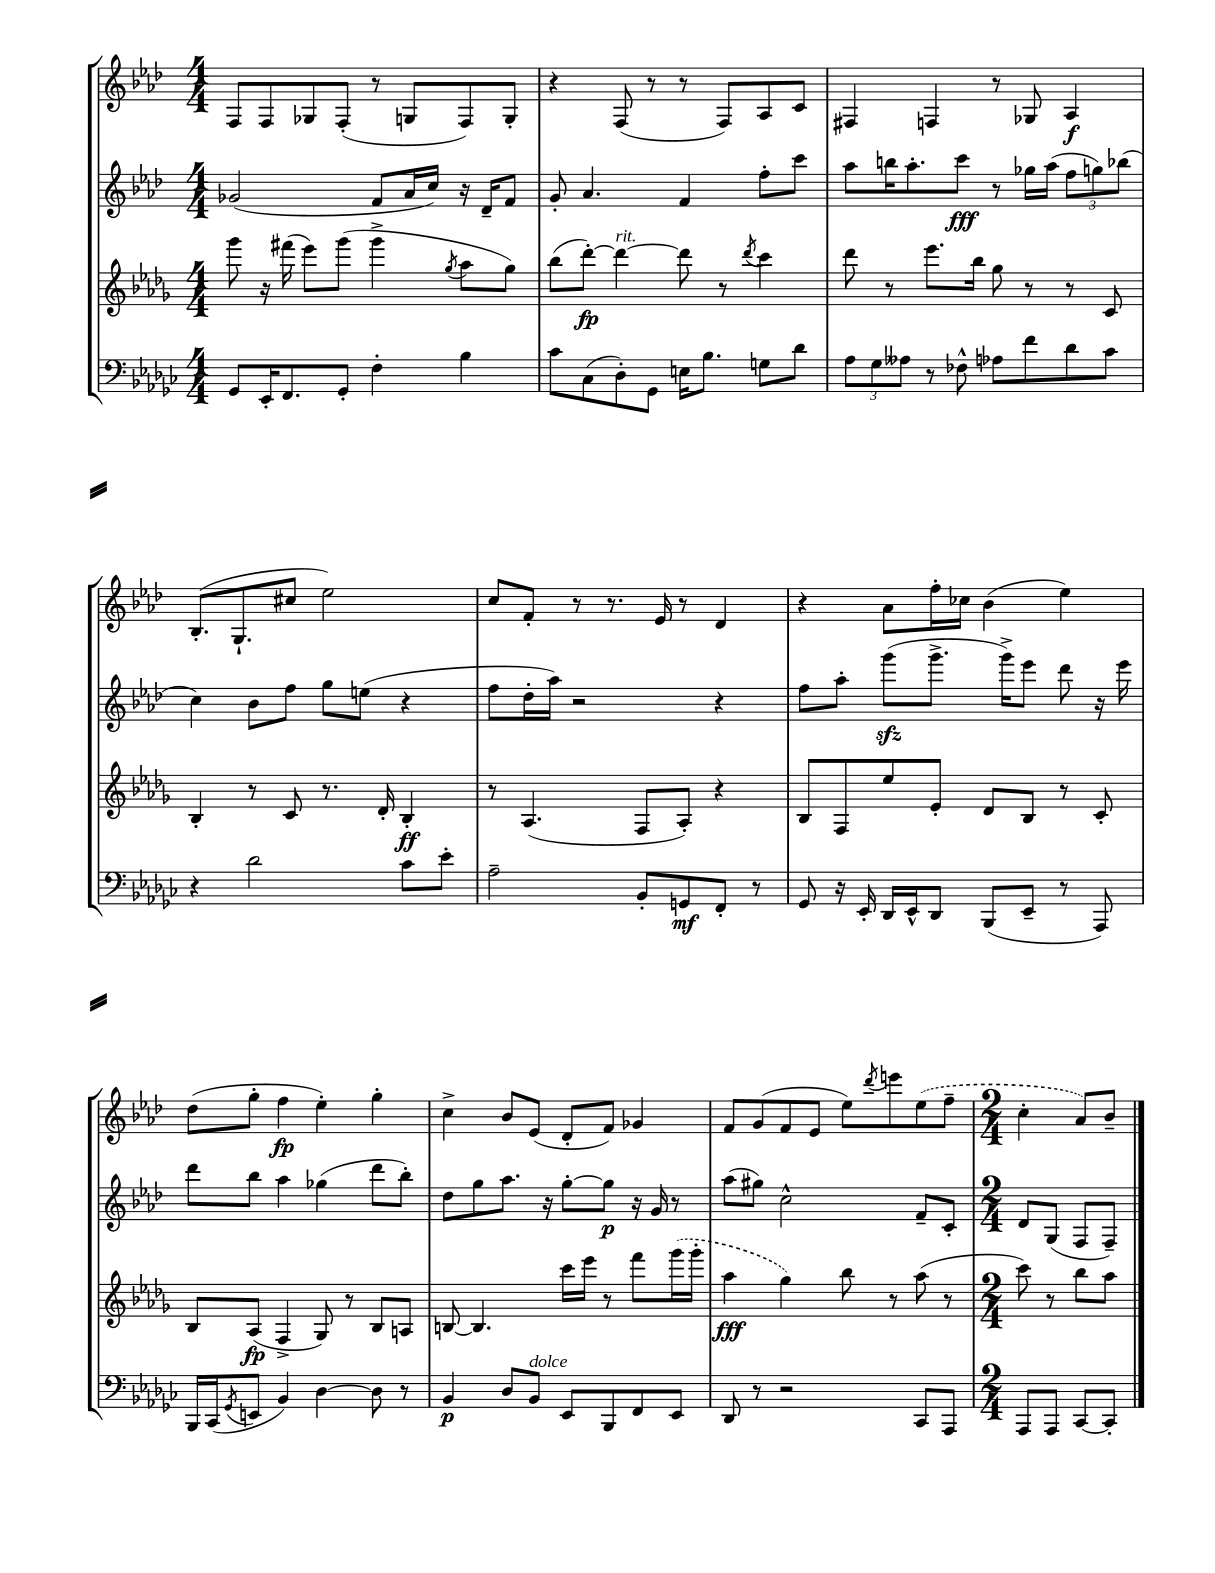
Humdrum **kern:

**kern	**dynam	**kern	**dynam	**kern	**dynam	**kern	**dynam
*part4	*part4	*part3	*part3	*part2	*part2	*part1	*part1
*staff4	*staff4	*staff3	*staff3	*staff2	*staff2	*staff1	*staff1
*clefF4	*	*clefG2	*	*clefG2	*	*clefG2	*
*k[b-e-a-d-g-c-]	*	*k[b-e-a-d-g-]	*	*k[b-e-a-d-]	*	*k[b-e-a-d-]	*
*M4/4	*	*M4/4	*	*M4/4	*	*M4/4	*
=113	=113	=113	=113	=113	=113	=113	=113
8GG-/L	.	8ggg-\	.	(2g-X/	.	8F/L	.
16EE-'/K	.	16r	.	.	.	8F/	.
8.FF/	.	(16fff#X\	.	.	.	.	.
.	.	8eee-\L)	.	.	.	8G-X/	.
8GG-'/J	.	(8ggg-\J	.	.	.	(8F'/J	.
4F'\	.	4ggg-^\	.	8f/L	.	8r	.
.	.	.	.	16a-/L	.	8Gn/L	.
.	.	.	.	16cc/JJ)	.	.	.
.	.	8qgg-/	.	.	.	.	.
4B-\	.	8aa-\L	.	16r	.	8F/)	.
.	.	.	.	16d-~/KL	.	.	.
.	.	8gg-\J)	.	8f/J	.	8G'/J	.
=114	=114	=114	=114	=114	=114	=114	=114
8c-\L	.	(8bb-\L	.	8g'/	.	4r	.
(8C-\	.	[8ddd-'\J)	fp	4.a-/	.	.	.
!	!	!LO:TX:a:i:t=rit.	!	!	!	!	!
8D-'\)	.	4ddd-\_	.	.	.	(8F/	.
8GG-\J	.	.	.	.	.	8r	.
16En\KL	.	8ddd-\]	.	4f/	.	8r	.
8.B-\J	.	.	.	.	.	.	.
.	.	8r	.	.	.	8F/L)	.
.	.	8qddd-/	.	.	.	.	.
8Gn\L	.	4ccc\	.	8ff'\L	.	8A-/	.
8d-\J	.	.	.	8ccc\J	.	8c/J	.
=115	=115	=115	=115	=115	=115	=115	=115
12A-\L	.	8ddd-\	.	8aa-\L	.	4F#X/	.
12G-\	.	.	.	.	.	.	.
.	.	8r	.	16bbn\K	.	.	.
12A--X\J	.	.	.	.	.	.	.
.	.	.	.	8.aa-'\	.	.	.
8r	.	8.eee-\L	.	.	.	4Fn/	.
8F-X^^\	.	.	.	8ccc\J	fff	.	.
.	.	16bb-\Jk	.	.	.	.	.
8A-X\L	.	8gg-\	.	8r	.	8r	.
8f\	.	8r	.	16gg-X\LL	.	8G-X/	.
.	.	.	.	(16aa-\JJ	.	.	.
8d-\	.	8r	.	12ff\L	.	4A-/	f
.	.	.	.	12ggn\)	.	.	.
8c-\J	.	8c/	.	.	.	.	.
.	.	.	.	(12bb-X\J	.	.	.
!!LO:LB:g=z
=116	=116	=116	=116	=116	=116	=116	=116
4r	.	4B-'/	.	4cc\)	.	(8.B-'/L	.
.	.	.	.	.	.	8.G`/	.
2d-\	.	8r	.	8b-\L	.	.	.
.	.	8c/	.	8ff\J	.	8cc#X/J	.
.	.	8.r	.	8gg\L	.	2ee-\)	.
.	.	.	.	(8een\J	.	.	.
.	.	16d-'/	.	.	.	.	.
8c-\L	.	4B-'/	ff	4r	.	.	.
8e-'\J	.	.	.	.	.	.	.
=117	=117	=117	=117	=117	=117	=117	=117
2A-~\	.	8r	.	8ff\L	.	8cc/L	.
.	.	(4.A-/	.	16dd-'\L	.	8f'/J	.
.	.	.	.	16aa-\JJ)	.	.	.
.	.	.	.	2r	.	8r	.
.	.	.	.	.	.	8.r	.
8BB-'/L	.	8F/L	.	.	.	.	.
.	.	.	.	.	.	16e-/	.
8GGn/	mf	8A-'/J)	.	.	.	8r	.
8FF'/J	.	4r	.	4r	.	4d-/	.
8r	.	.	.	.	.	.	.
=118	=118	=118	=118	=118	=118	=118	=118
8GG-/	.	8B-/L	.	8ff\L	.	4r	.
16r	.	8F/	.	8aa-'\J	.	.	.
16EE-'/	.	.	.	.	.	.	.
16DD-/LL	.	8ee-/	.	(8gggzz\L	.	8a-\L	.
16EE-^^/J	.	.	.	.	.	.	.
8DD-/J	.	8e-'/J	.	8.ggg^\J	.	16ff'\L	.
.	.	.	.	.	.	16cc-X\JJ	.
(8BBB-/L	.	8d-/L	.	.	.	(4b-\	.
.	.	.	.	16ggg^\KL)	.	.	.
8EE-~/J	.	8B-/J	.	8eee-\J	.	.	.
8r	.	8r	.	8ddd-\	.	4ee-\)	.
8AAA-/)	.	8c'/	.	16r	.	.	.
.	.	.	.	16eee-\	.	.	.
!!LO:LB:g=z
=119	=119	=119	=119	=119	=119	=119	=119
16BBB-/LL	.	8B-/L	.	8ddd-\L	.	(8dd-\L	.
(16CC-/J	.	.	.	.	.	.	.
8qGG-/	.	.	.	.	.	.	.
8EEn/J	.	(8A-/J	fp	8bb-\J	.	8gg'\J	.
4BB-/)	.	4F^/	.	4aa-\	.	4ff\	fp
[4D-\	.	8G-/)	.	(4gg-X\	.	4ee-'\)	.
.	.	8r	.	.	.	.	.
8D-\]	.	8B-/L	.	8ddd-\L	.	4gg'\	.
8r	.	8An/J	.	8bb-'\J)	.	.	.
=120	=120	=120	=120	=120	=120	=120	=120
4BB-/	p	[8Bn/	.	8dd-\L	.	4cc^\	.
.	.	4.B/]	.	8gg\	.	.	.
8D-/L	.	.	.	8.aa-\J	.	8b-/L	.
!LO:TX:a:i:t=dolce	!	!	!	!	!	!	!
8BB-/J	.	.	.	.	.	(8e-/J	.
.	.	.	.	16r	.	.	.
8EE-/L	.	16ccc\LL	.	[8gg'\L	.	8d-'/L	.
.	.	16eee-\JJ	.	.	.	.	.
8BBB-/	.	8r	.	8gg\J]	p	8f/J)	.
8FF/	.	8fff\L	.	16r	.	4g-X/	.
.	.	.	.	16g/	.	.	.
8EE-/J	.	(16ggg-\L	.	8r	.	.	.
.	.	16ggg-'\JJ	.	.	.	.	.
=121	=121	=121	=121	=121	=121	=121	=121
8DD-/	.	4aa-\	fff	(8aa-\L	.	8f/L	.
8r	.	.	.	8gg#X\J)	.	(8g/	.
2r	.	4gg-\)	.	2cc^^\	.	8f/	.
.	.	.	.	.	.	8e-/J	.
.	.	8bb-\	.	.	.	8ee-\L)	.
.	.	.	.	.	.	8qddd-/	.
.	.	8r	.	.	.	8eeen\	.
8CC-/L	.	(8aa-\	.	8f~/L	.	(8ee-\	.
8AAA-/J	.	8r	.	8c'/J	.	8ff~\J	.
=122	=122	=122	=122	=122	=122	=122	=122
*M2/4	*	*M2/4	*	*M2/4	*	*M2/4	*
8AAA-/L	.	8ccc\)	.	8d-/L	.	4cc'\	.
8AAA-/J	.	8r	.	(8G/J	.	.	.
[8CC-/L	.	8bb-\L	.	8F/L	.	8a-/L)	.
8CC-'/J]	.	8aa-\J	.	8F~/J)	.	8b-~/J	.
==	==	==	==	==	==	==	==
*-	*-	*-	*-	*-	*-	*-	*-
